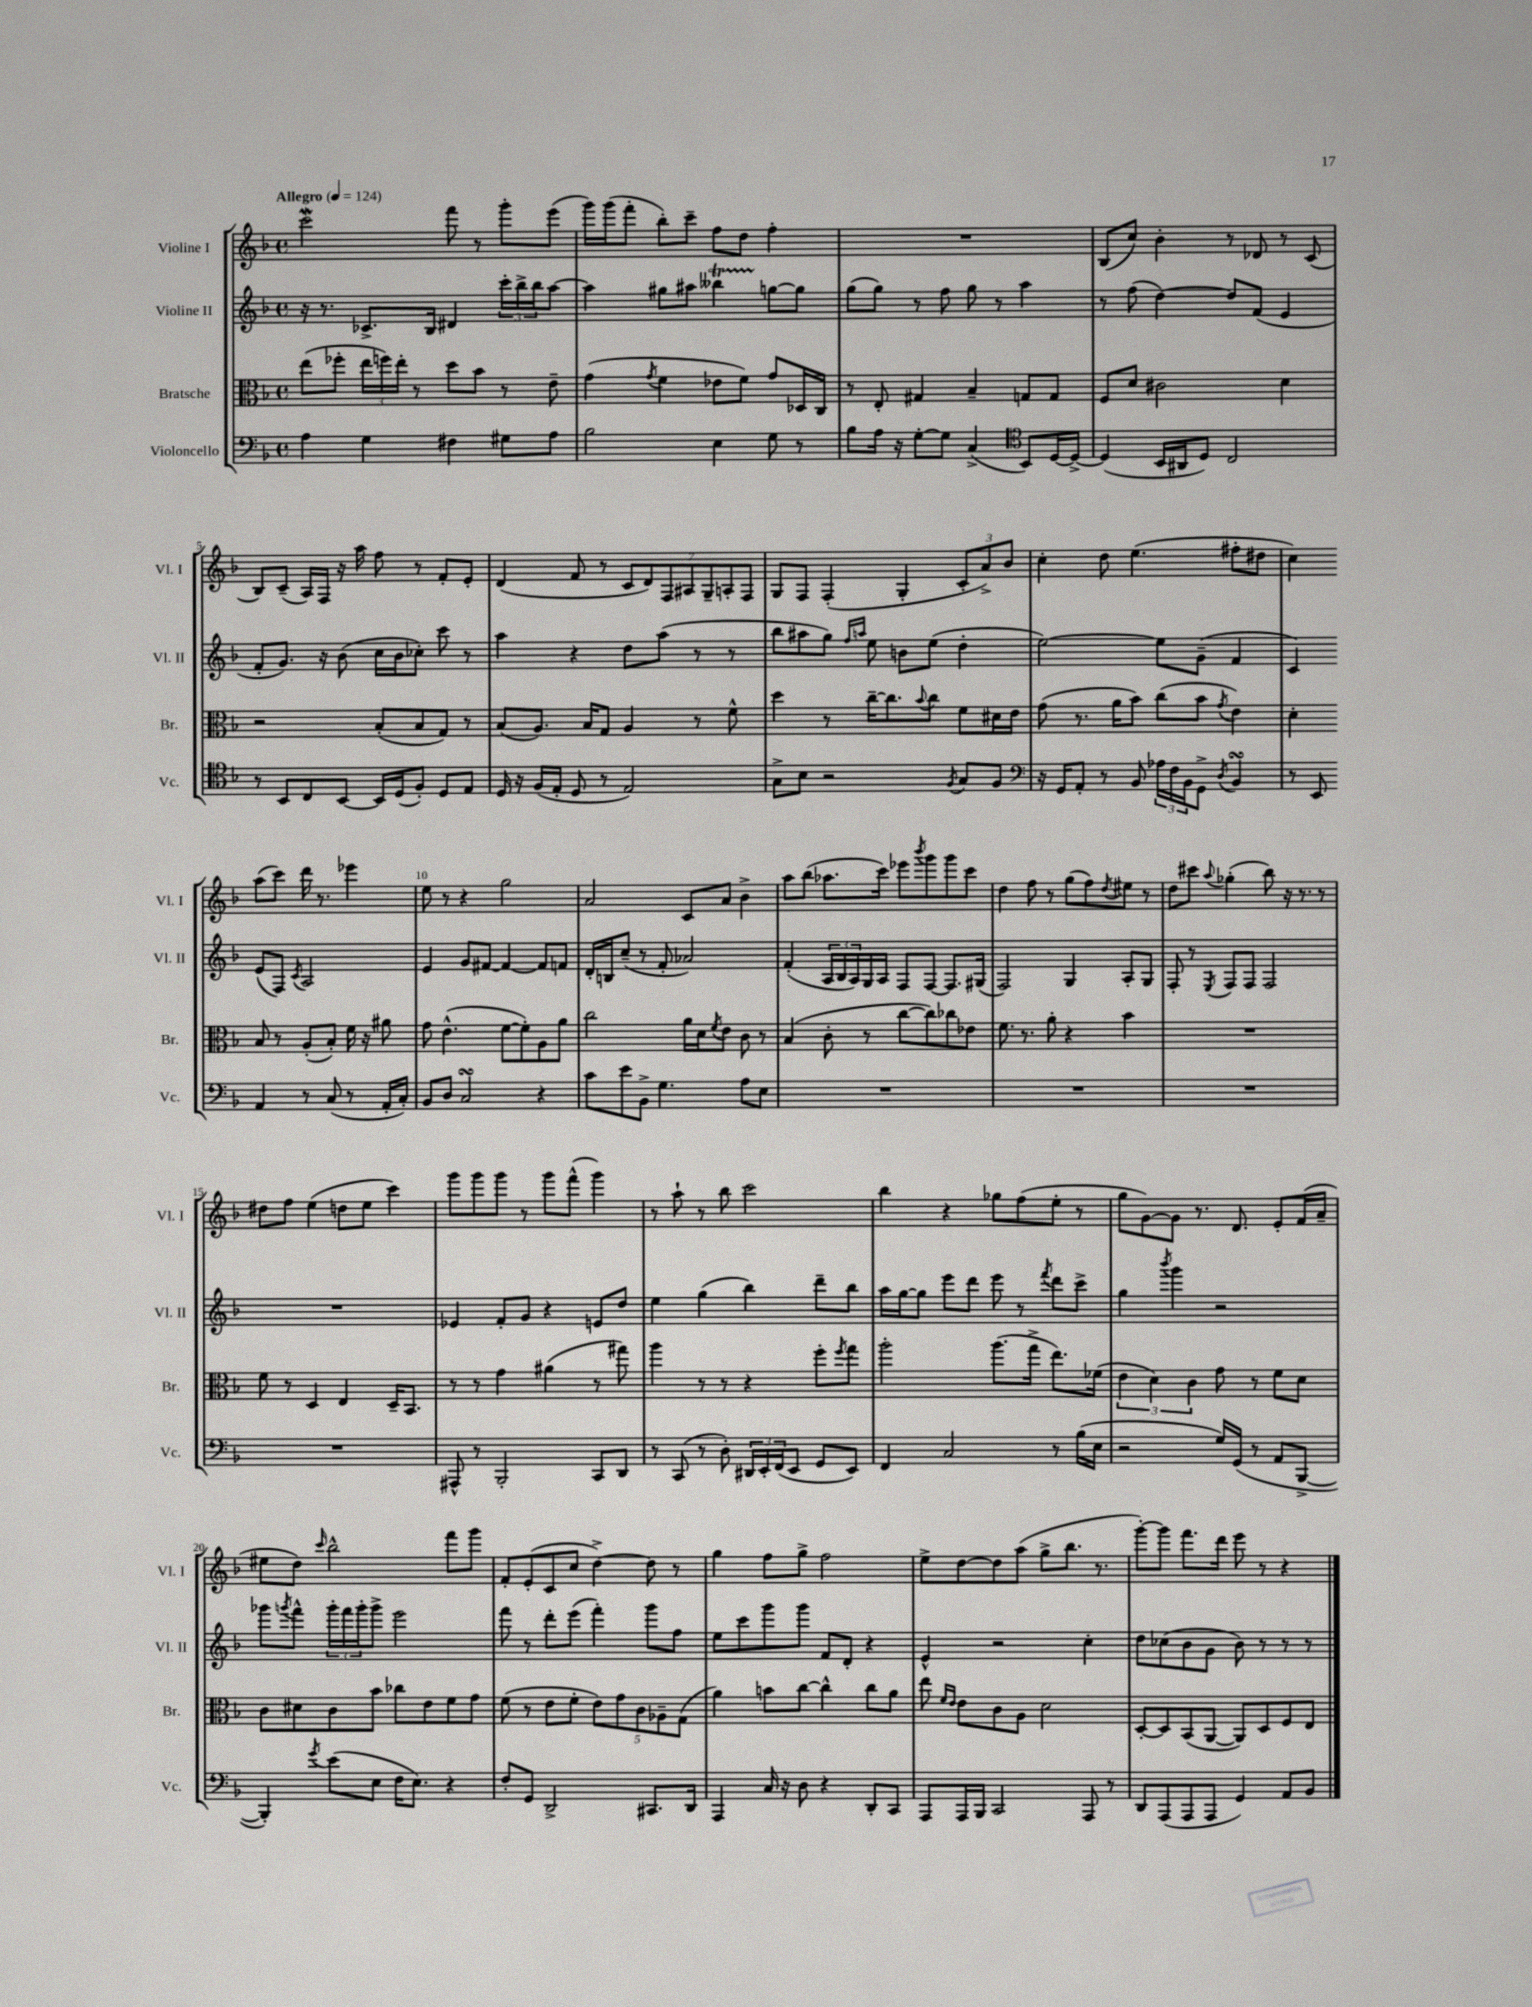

**kern	**kern	**kern	**kern
*staff4	*staff3	*staff2	*staff1
*clefF4	*clefC3	*clefG2	*clefG2
*k[b-]	*k[b-]	*k[b-]	*k[b-]
*M4/4	*M4/4	*M4/4	*M4/4
*met(c)	*met(c)	*met(c)	*met(c)
*MM124	*MM124	*MM124	*MM124
4A\	(8ee\L	16r	2ccc\
.	.	8.r	.
.	8ff-'\J	.	.
4G\	24ee\LL	8.c-^/L	.
.	24ff\)	.	.
.	24ee'\JJ	.	.
.	8r	.	.
.	.	16B-/Jk	.
4F#\	8dd\L	4d#/	8fff\
.	8b-\J	.	8r
8G#\L	8r	24ccc'\LL	8ggg'\L
.	.	24bb-^\	.
.	.	24bb-\J	.
8A\J	8e~\	[8aa\J	(8eee\J
=	=	=	=
2B-\	(4g\	4aa\]	16ggg\LL)
.	.	.	(16ggg\J
.	.	.	8fff'\J
.	8qg/	.	.
.	4f\	8gg#\L	8bb-'\L)
.	.	8aa#\J	8ccc~\J
4E\	8e-\L	4bb--\	8ff\L
.	8f\J)	.	8dd\J
8G\	8g/L	[8gg\L	4ff'\
8r	16D-/L	8gg\]J	.
.	16C/JJ	.	.
=	=	=	=
8B-\L	8r	(8gg\L	1r
16A\Jk	8E'/	8gg\J)	.
16r	.	.	.
[8G'\L	4G#/	8r	.
8G\]J	.	8ff\	.
(4C^/	4B-~/	8gg\	.
.	.	8r	.
*clefC4	*	*	*
8BB-/L)	8G/L	4aa\	.
[16D/L	8G/J	.	.
16D^/_JJ	.	.	.
=	=	=	=
(4D/]	8F/L	8r	(8B-/L
.	8d/J	(8ff\	8cc/J)
16BB-/LL	2c#\	[4dd\)	4b-'\
16AA#/J	.	.	.
8D/J)	.	.	.
2C/	.	8dd/]L	8r
.	.	(8f/J	8d-/
.	4d\	4e/	8r
.	.	.	(8c/
=	=	=	=
8r	2r	8f'/L	8B-/L)
8BB-/L	.	8.g/J)	(8c~/J
8C/	.	.	16A/LL)
.	.	16r	16F/JJ
[8BB-/J	.	(8b-\	16r
.	.	.	16aa\
16BB-/]LL	(8B-'/L	16cc\LL	8ff\
(16D/J	.	16b-\J	.
8F'/J)	8B-/	8cc-'\J)	8r
8D/L	8G/J)	8ccc\	8f'/L
8E/J	8r	8r	8e'/J
=	=	=	=
16D/	(8B-/L	4aa\	(4d/
16r	.	.	.
(16F/LL	8.A/J)	.	.
16E'/JJ	.	.	.
8D/	.	4r	8f/
.	16B-/LK	.	.
8r	8G/J	.	8r
2E/)	4A/	8dd\L	14c/L
.	.	.	14d/)
.	.	(8aa\J	.
.	.	.	14F/
.	.	.	14A#/
.	8r	8r	.
.	.	.	14G~/
.	.	.	14A'/
.	8f^^\	8r	.
.	.	.	14F/J
=	=	=	=
8G^\L	4dd\	8bb-\L	8G/L
8B-\J	.	8aa#\	8F/J
2r	8r	8gg\J)	(4F'/
.	.	16qqff/LL	.
.	.	16qqaa/JJ	.
.	[16cc~\LK	8ee\	.
.	8.cc\]	.	.
.	.	8b\L	4G'/
.	8qqb-/	.	.
.	8cc\J	(8ee\J	.
8qF/	.	.	.
8G/L	8f\L	4dd'\	12c'/L
.	.	.	12a^/)
8F/J	16d#\L	.	.
.	.	.	12b-/J
.	16e\JJ	.	.
=	=	=	=
*clefF4	*	*	*
16r	(8g\	[2ee\)	4cc'\
16GG/LK	.	.	.
8AA'/J	8.r	.	.
8r	.	.	8dd\
.	16a\LK	.	.
8BB-/	8b-\J)	.	(4.ee\
24A-\LL	(8cc\L	8ee\]L	.
24F\	.	.	.
24BB-\J	.	.	.
8GG^\J	8b-\J	(8g~\J	.
8qD/	8qg/	.	.
4BB-/	4e\)	4f/	8ff#'\L
.	.	.	8dd#\J
=	=	=	=
8r	4d'\	4c/)	4cc\)
8EE/	.	.	.
4AA/	8B-/	(8e/L	(8aa\L
.	8r	8F/J)	8ccc\J)
.	.	8qc/	.
8r	(8A'/L	2A/	16ddd\
.	.	.	8.r
(8C/	8B-'/J)	.	.
8r	16f\	.	4eee-\
.	16r	.	.
16AA'/LL	8a#\	.	.
16C'/JJ)	.	.	.
=	=	=	=
8BB-/L	8g\	4e/	8ee\
8D/J	(4.e^^\	.	8r
2C/	.	8g/L	4r
.	.	[8f#/J	.
.	[8f\L	4f#/_	2gg\
.	8f'\])	.	.
4r	8A\	8f#/]L	.
.	8a\J	8f/J	.
=	=	=	=
8c\L	2cc\	16d'/LL	2a/
.	.	16B/J	.
8e\	.	(8cc~/J	.
8BB-^\J	.	8r	.
4.G\	.	8f'/	.
.	16a\LL	2a-/)	8c/L
.	16d\J	.	.
.	8qf/	.	.
.	8e\J	.	8a/J
8A\L	8c\	.	4b-^\
8E\J	8r	.	.
=	=	=	=
1r	(4B-/	(4f'/	8aa\L
.	.	.	(8bb-\J
.	8c'\	24A/LL	8.aa-\L
.	.	24B-/	.
.	.	24A/)	.
.	8r	16G/	.
.	.	16A/JJ	16ccc\Jk)
.	[8cc\L	8F/L	8eee-\L
.	.	.	8qbbb-/
.	8cc\])	[8F/J	8ggg\
.	8cc-\	8.F/]L	8ggg\
.	8e-\J	.	8ccc\J
.	.	(16G#/Jk	.
=	=	=	=
1r	8.f\	2F/)	4dd\
.	8.r	.	.
.	.	.	8ff\
.	8a'\	.	8r
.	4r	4G/	(8gg\L
.	.	.	8ff\)
.	.	.	8qdd/
.	4b-\	8A'/L	8ee#\J
.	.	8G/J	8r
=	=	=	=
1r	1r	8F'/	8dd\L
.	.	8r	8ccc#\J
.	.	8qE/	8qqaa/
.	.	8F/L	(4gg-'\
.	.	8F/J	.
.	.	2F/	8bb-\)
.	.	.	16r
.	.	.	8.r
.	.	.	8r
=	=	=	=
1r	8f\	1r	8dd#\L
.	8r	.	8ff\J
.	4D/	.	(4ee\
.	4E/	.	8dd\L
.	.	.	8ee\J
.	16D~/LK	.	4ccc\)
.	8.BB-/J	.	.
=	=	=	=
8AAA#^^/	8r	4e-/	8ggg\L
8r	8r	.	8ggg\
2BBB-'/	4g\	8f'/L	8ggg\J
.	.	8g/J	8r
.	(4a#\	4r	8ggg\L
.	.	.	(8fff^^\J
8CC/L	8r	8e/L	4ggg\)
8DD/J	8gg#\)	8dd/J	.
=	=	=	=
8r	4aa\	4ee\	8r
(8CC/	.	.	8aa`\
8r	8r	(4gg\	8r
8D'\)	8r	.	8bb-\
24DD#/LL	4r	4bb-\)	2ccc\
24EE'/	.	.	.
(24FF/J	.	.	.
8EE/J	.	.	.
8GG/L	8ff'\L	8ddd~\L	.
.	8qff/	.	.
8EE/J)	8gg\J	8bb-\J	.
=	=	=	=
4FF/	2aa'\	16aa\LL	4bb-\
.	.	[16gg\J	.
.	.	8gg\]J	.
2C/	.	8eee\L	4r
.	.	8ddd\J	.
.	(8.aa\L	8eee\	8gg-\L
.	.	8r	(8ff\
.	16gg^\Jk	.	.
.	.	8qfff/	.
8r	8.ee\L)	8ddd\L	8ee'\J
(16B-\LL	.	8ccc^\J	8r
16E\JJ	(16f-\Jk	.	.
=	=	=	=
2r	6e\	4gg\	8gg\L
.	.	.	[8g\)
.	6d\)	.	.
.	.	8qbbb-/	.
.	.	4ggg\	8g\]J
.	6c\	.	.
.	.	.	8.r
16G/LL)	8g\	2r	.
(16GG/JJ	.	.	8.d/
8r	8r	.	.
8AA/L	8f\L	.	8e'/L
[8BBB-^/J	8d\J	.	(16f/L
.	.	.	16a~/JJ
=	=	=	=
4BBB-'/])	8c\L	8ggg-\L	8ee#\L
.	.	8qggg/	.
.	8d#\	8fff^^\J	8dd\J)
8qg/	.	.	16qqccc/
(8e\L	8c\	24ggg'\LL	2bb-^^\
.	.	24fff\	.
.	.	24ggg'\J	.
8E\J	8b-\J	8ggg^\J	.
16F\LK	8cc-\L	2eee\	.
8.E\J)	.	.	.
.	8e\	.	.
4r	8f\	.	8fff\L
.	8g\J	.	8ggg\J
=	=	=	=
8F'/L	(8f\	8fff\	8f'/L
8GG/J	8r	8r	(8e'/
2DD^/	8e\L	8ddd'\L	8c/
.	8f'\J	(8eee\J	8cc/J
.	10e\L)	4fff'\)	[4dd^\)
.	10g\	.	.
.	10c\	.	.
8.CC#/L	.	8ggg\L	8dd\]
.	10A-~\	.	.
.	.	8ff\J	8r
.	(10G\J	.	.
16DD/Jk	.	.	.
=	=	=	=
4AAA/	4a\)	8ee\L	4gg\
.	.	8ccc\	.
16C/	8b\L	8ggg\	8ff\L
16r	.	.	.
8D\	[8cc\J	8ggg\J	8gg^\J
4r	4cc^^\]	8f/L	2ff\
.	.	8d'/J	.
8DD'/L	8cc\L	4r	.
8CC/J	8a\J	.	.
=	=	=	=
8AAA/L	8ee\	4e^^/	8ee^\L
.	16qqf/LL	.	.
.	16qqe/JJ	.	.
16AAA/L	8e\L	.	[8dd\
16BBB-/JJ	.	.	.
2CC/	8c\	2r	8dd\]
.	8A\J	.	(8aa\J
.	2d\	.	8gg^\L
.	.	.	8.bb-\J
8AAA/	.	4cc'\	.
.	.	.	8.r
8r	.	.	.
=	=	=	=
8DD/L	[8D'/L	8dd\L	[8ggg'\L)
(8AAA/	8D/]	(8cc-\	8ggg\]J
8AAA/	(8BB-/	8b-\	8.fff\L
8AAA/J	[8AA/J	8g\J	.
.	.	.	16ddd\Jk
4GG/)	8AA/]L)	8b-\)	8eee\
.	8D/	8r	8r
8AA/L	8F/	8r	4r
8BB-/J	8E/J	8r	.
==	==	==	==
*-	*-	*-	*-
